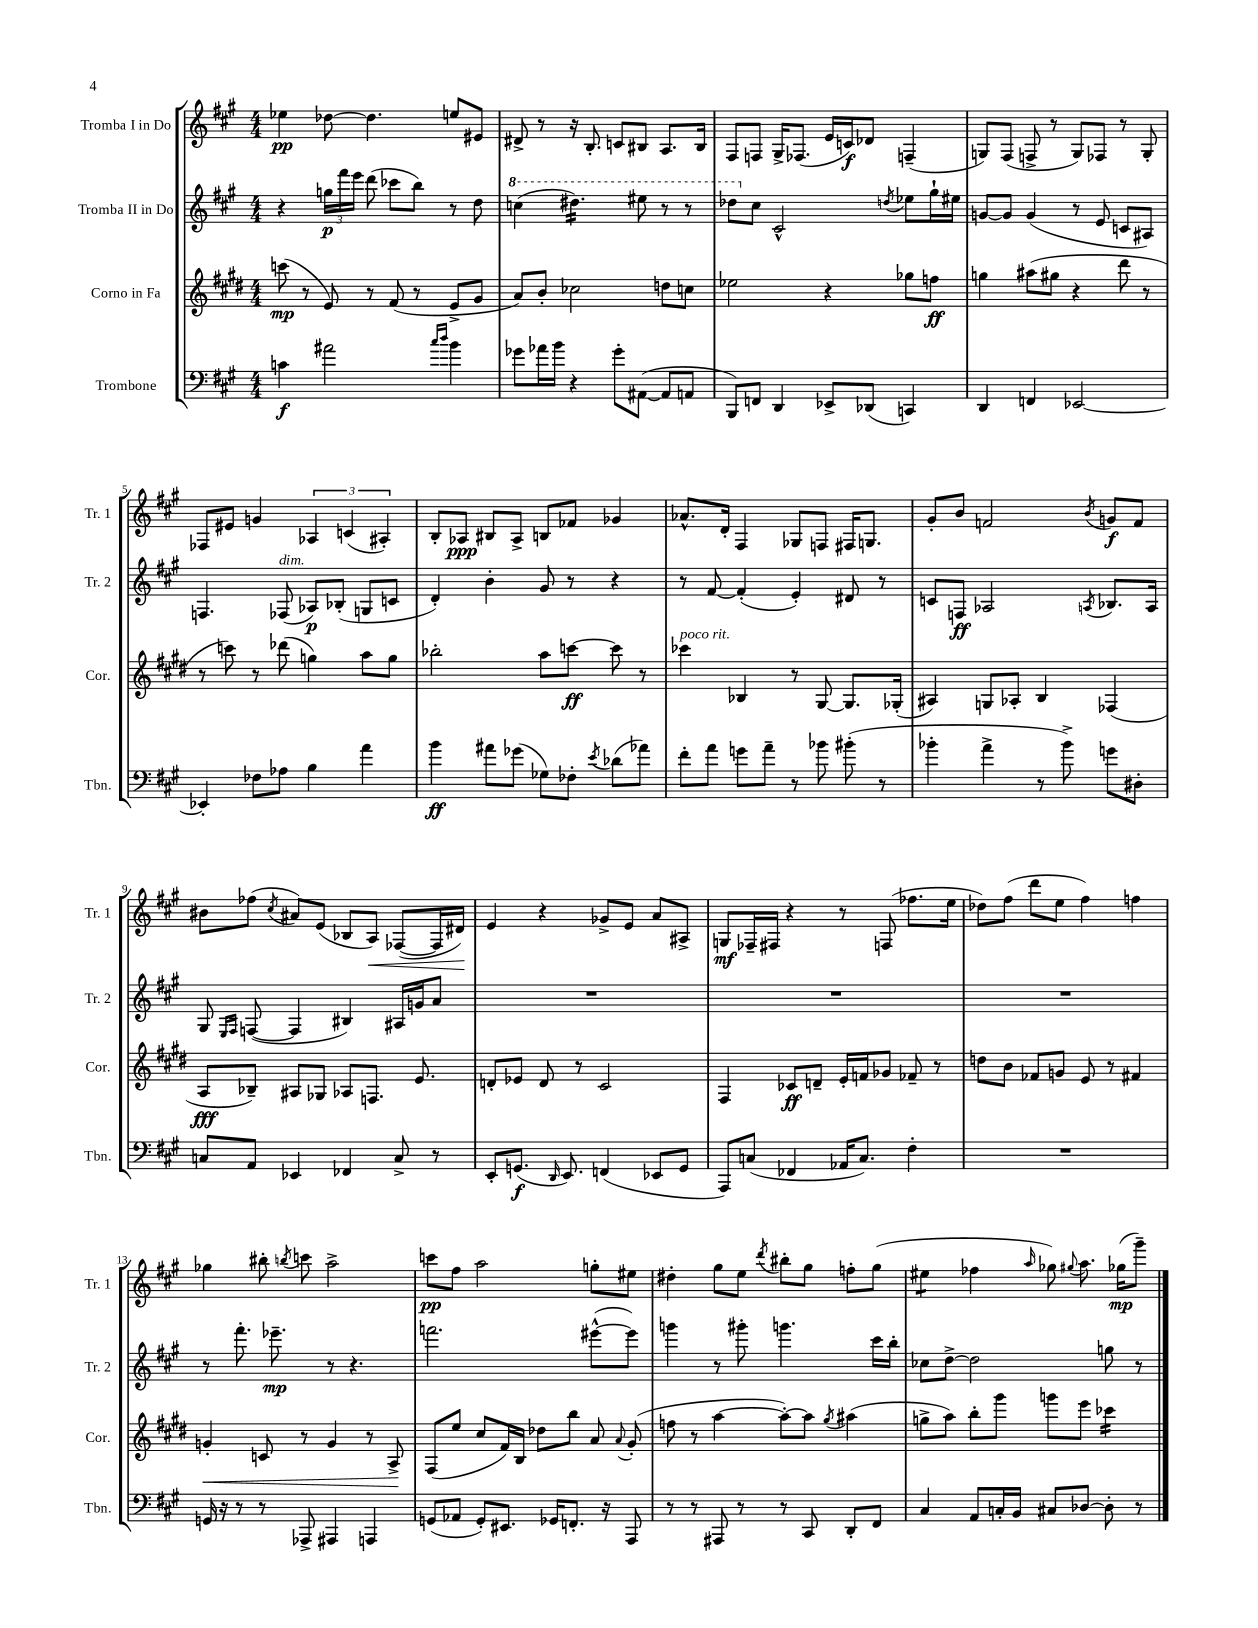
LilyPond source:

<<
\new StaffGroup <<
\new Staff = "s0" \with { instrumentName = "Tromba I in Do" shortInstrumentName = "Tr. 1" } {
    \clef treble \key a \major \numericTimeSignature \time 4/4
    \autoBeamOff ees''4\pp des''8~ des''4. e''8[ eis'8] |
    dis'8-> r8 r16 b8.-. c'8[ bis8] a8.[ bis16] |
    fis8[ f8] gis16[-> fes8.]( e'16[ c'16\f) des'8] f4--( |
    g8[) fis8]( f8-> r8 g8[) fes8] r8 g8-. |
    fes8[ eis'8] g'4 \tuplet 3/2 { aes4 c'4( ais4-.) } |
    b8[-. aes8]\ppp bis8[ aes8]-> b8[ fes'8] ges'4 |
    aes'8.[-^ d'16]-. fis4 ges8[ f8] fis16[ g8.] |
    gis'8[-. b'8] f'2 \acciaccatura { b'8 } g'8[\f f'8] |
    bis'8[ fes''8]( \acciaccatura { cis''8 } ais'8[) e'8]( bes8[ a8]\<) fes8[~( fes16 dis'16]\!) |
    e'4 r4 ges'8[-> e'8] a'8[ ais8]-> |
    g8[\mf fes16-- fis16] r4 r8 f8( fes''8.[ e''16] |
    des''8[) fis''8]( d'''8[ e''8] fis''4) f''4 |
    ges''4 bis''8-. \acciaccatura { b''8 } c'''8 a''2-> |
    c'''8[\pp fis''8] a''2 g''8[-. eis''8] |
    dis''4-. gis''8[ e''8] \acciaccatura { d'''8 } bis''8[-. gis''8] f''8[-. gis''8]( |
    eis''4:8 fes''4 \grace { a''16 } ges''8) \appoggiatura { gis''8 } a''8. ges''16[\mp( gis'''8]--) \bar "|." |
}
\new Staff = "s1" \with { instrumentName = "Tromba II in Do" shortInstrumentName = "Tr. 2" } {
    \clef treble \key a \major \numericTimeSignature \time 4/4
    \autoBeamOff r4 \tuplet 3/2 { g''16[\p fis'''16 e'''16] } d'''8( ces'''8[ b''8]) r8 d''8 |
    \ottava #1 c'''4( dis'''4.:16) eis'''8 r8 r8 |
    des'''8[ \ottava #0 cis''8] cis'2-^ \acciaccatura { d''!8 } ees''8[ gis''16-! eis''16] |
    g'8[~ g'8] g'4( r8 e'8 c'8[ ais8]) |
    f4. fes8^\markup { \italic "dim." }( aes8[\p) bes8]-.( g8[ c'8] |
    d'4-.) b'4-. gis'8 r8 r4 |
    r8 fis'8~ fis'4-.( e'4-.) dis'8 r8 |
    c'8[ f8]\ff aes2 \acciaccatura { a8 } bes8.[ a16] |
    gis8 \grace { e16[ fis16] } f8~( f4 bis4) ais16[ g'16 a'8] |
    R1 |
    R1 |
    R1 |
    r8 fis'''8.-. ees'''8.--\mp r8 r4. |
    f'''2. eis'''8[~-^( eis'''8]) |
    g'''4 r8 gis'''8-. g'''4. cis'''16[ b''16]-. |
    ces''8[ d''8]~-> d''2 g''8 r8 \bar "|." |
}
\new Staff = "s2" \with { instrumentName = "Corno in Fa" shortInstrumentName = "Cor." } {
    \clef treble \key e \major \numericTimeSignature \time 4/4
    \autoBeamOff c'''8\mp( r8 e'8) r8 fis'8( r8 e'8[-> gis'8] |
    a'8[) b'8]-. ces''2 d''8[ c''8] |
    ees''2 r4 ges''8[ f''8]\ff |
    g''4 ais''8[( gis''8] r4 dis'''8 r8 |
    r8 c'''8) r8 des'''8( g''4) a''8[ g''8] |
    bes''2-. a''8[ c'''8]~\ff c'''8 r8 |
    ces'''4^\markup { \italic "poco rit." } bes4 r8 gis8~ gis8.[ ges16]-.( |
    ais4) g8[ aes8]-. b4 fes4( |
    a8[\fff bes8]--) ais8[ ges8] aes8[ f8.] e'8. |
    d'8[-. ees'8] d'8 r8 cis'2 |
    fis4 ces'8[\ff d'8]-- e'16[-. f'16 ges'8] fes'8-- r8 |
    d''8[ b'8] fes'8[ g'8] e'8 r8 fis'4 |
    g'4-.\< c'8 r8 g'4 r8 a8->\! |
    fis8[( e''8] cis''8[ fis'16) b16] des''8[ b''8] a'8 \appoggiatura { a'8 } gis'8-.( |
    f''8 r8 a''4~ a''8[~-.) a''8] \acciaccatura { gis''8 } ais''4( |
    g''8[-> a''8]) b''8[-. gis'''8] g'''8[ e'''8] ces'''4:16 \bar "|." |
}
\new Staff = "s3" \with { instrumentName = "Trombone" shortInstrumentName = "Tbn." } {
    \clef bass \key a \major \numericTimeSignature \time 4/4
    \autoBeamOff c'4\f ais'2 \grace { cis''16[ d''16] } b'4 |
    ges'8[ aes'16 b'16] r4 ges'8[-. ais,8]~( ais,8[ a,8] |
    b,,8[) f,8] d,4 ees,8[-> des,8]( c,4) |
    d,4 f,4 ees,2~ |
    ees,4-. fes8[ aes8] b4 a'4 |
    b'4\ff ais'8[ ges'8]( ges8[) fes8]-. \acciaccatura { e'8 } des'8[( aes'8]) |
    fis'8[-. a'8] g'8[ a'8]-- r8 bes'8 bis'8-.( r8 |
    bes'4-. a'4-> r8 bes'8->) g'8[ dis8]-. |
    c8[ a,8] ees,4 fes,4 c8-> r8 |
    e,8[-. g,8.]\f( \grace { d,16 } e,8.) f,4( ees,8[ g,8] |
    a,,8[) c8]( fes,4 aes,16[ c8.]) fis4-. |
    R1 |
    g,16 r16 r8 r8 aes,,8-> ais,,4 a,,4 |
    g,8[( aes,8] g,8[-.) eis,8.] ges,16[ f,8.]-. r16 a,,8 |
    r8 r8 ais,,8 r8 r8 cis,8 d,8[-. fis,8] |
    cis4 a,8[ c16-. b,16] cis8[ des8]~ des8-. r8 \bar "|." |
}
>>
>>
